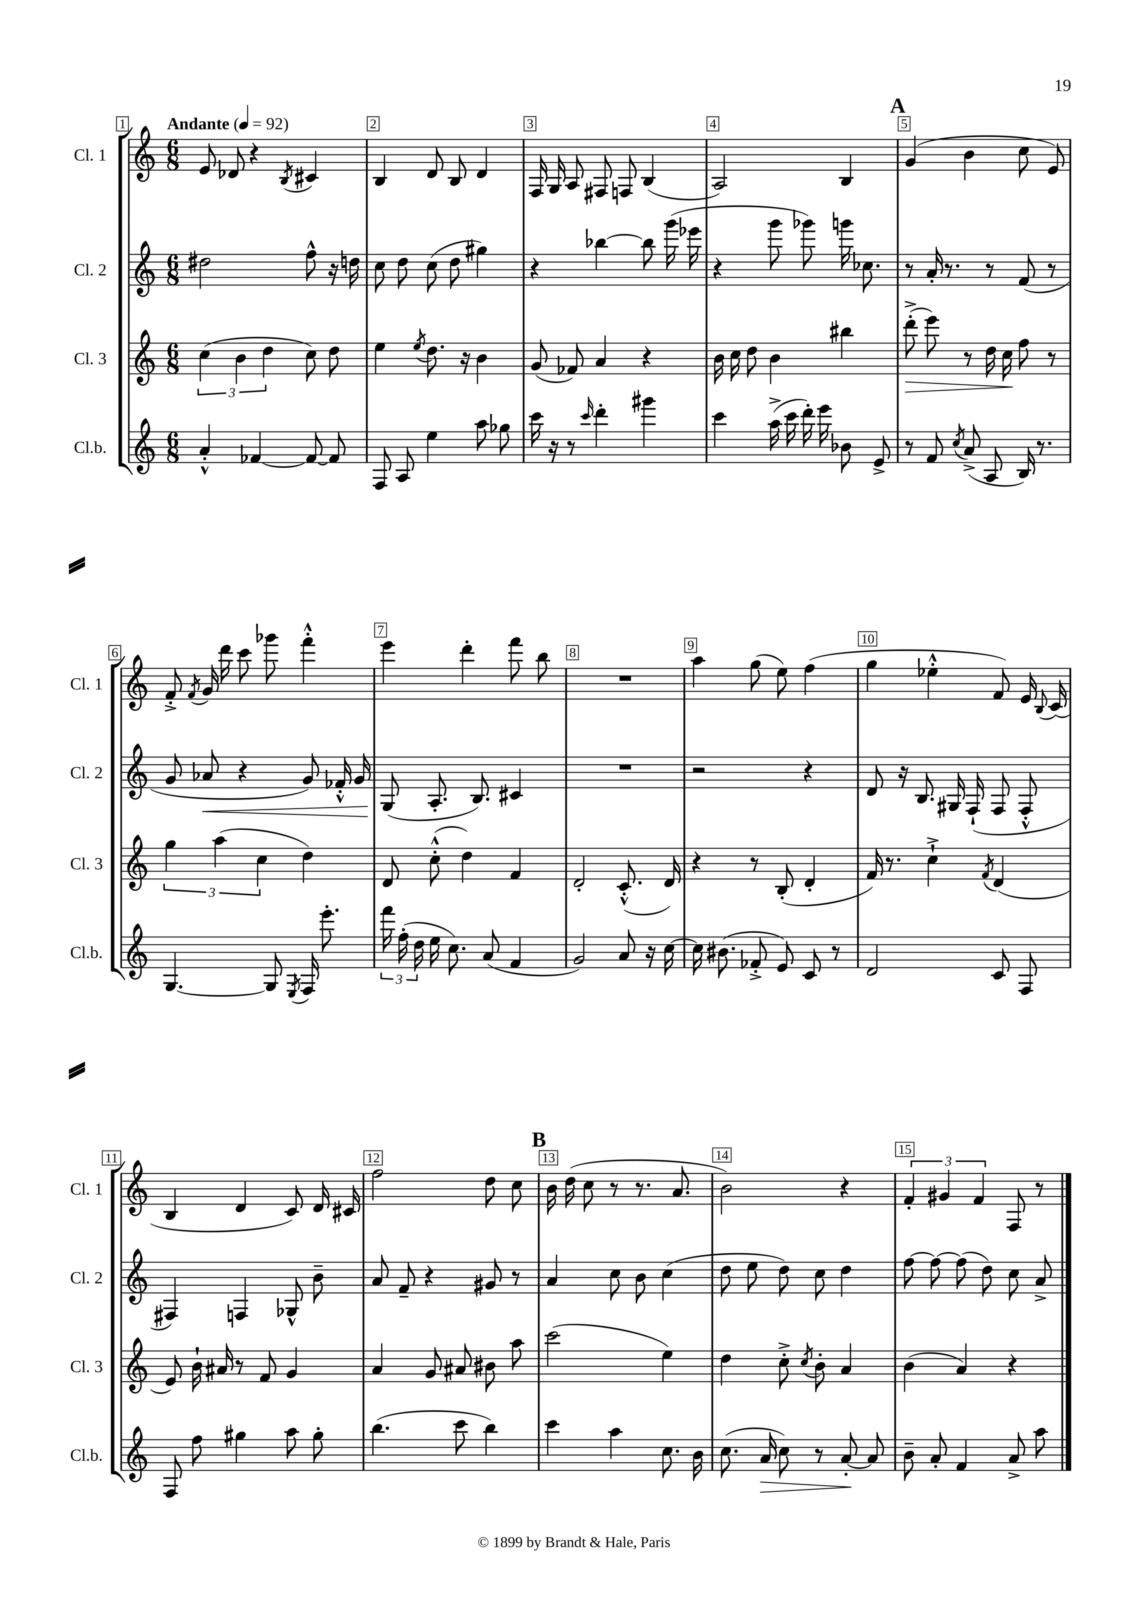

**kern	**kern	**kern	**kern
*staff4	*staff3	*staff2	*staff1
*clefG2	*clefG2	*clefG2	*clefG2
*k[]	*k[]	*k[]	*k[]
*M6/8	*M6/8	*M6/8	*M6/8
*MM92	*MM92	*MM92	*MM92
4a'^^	(6cc	2dd#	8e
.	.	.	8d-
.	6b	.	.
[4f-	.	.	4r
.	6dd	.	.
.	.	.	8qB
8f-_	8cc)	8ff^^	4c#
8f-]	8dd	16r	.
.	.	16dd	.
=	=	=	=
8F	4ee	8cc	4B
8A	.	8dd	.
.	8qee	.	.
4ee	8.dd	(8cc	8d
.	.	8dd	8B
.	16r	.	.
8aa	4b	4gg#)	4d
8gg-	.	.	.
=	=	=	=
16ccc	(8g	4r	16F
16r	.	.	16G
8r	8f-)	.	8A
16qqccc	.	.	.
4ddd'	4a	[4bb-	8F#
.	.	.	8F
4ggg#	4r	8bb-]	(4B
.	.	(16ggg	.
.	.	16eee-	.
=	=	=	=
4ccc	16b	4r	2A)
.	16cc	.	.
.	8dd	.	.
(16aa^	4b	8ggg	.
16ccc	.	.	.
16ddd')	.	8ggg-)	.
16eee	.	.	.
8b-	4bb#	16ggg	4B
.	.	8.cc-	.
8e^	.	.	.
=	=	=	=
8r	(8ddd'^	8r	(4g
8f	8eee)	16a'	.
.	.	8.r	.
8qcc	.	.	.
(8a^	8r	.	4b
8A	16dd	8r	.
.	16cc	.	.
16B)	8ff	(8f	8cc
8.r	.	.	.
.	8r	8r	8e)
=	=	=	=
[4.G	6gg	8g	8f'^
.	.	.	8qf
.	.	8a-	16g
.	(6aa	.	.
.	.	.	16ddd
.	.	4r	8ccc
.	6cc	.	.
8G]	.	.	8ggg-
8qE	.	.	.
16F	4dd)	8g)	4fff'^^
8.eee'	.	.	.
.	.	16f-'^^	.
.	.	16g	.
=	=	=	=
24fff	8d	(8G	4eee
(24ff'	.	.	.
24dd	.	.	.
16ee	(8cc'^^	8.A'	.
8.cc)	.	.	.
.	4dd)	.	4ddd'
.	.	8.B)	.
(8a	.	.	.
4f	4f	4c#	8fff
.	.	.	8bb
=	=	=	=
2g)	2d'	2.r	2.r
8a	(8.c'^^	.	.
16r	.	.	.
[16cc	16d)	.	.
=	=	=	=
16cc]	4r	2r	4aa
(8.b#	.	.	.
8f-'^	8r	.	(8gg
8e)	(8B'	.	8ee)
8c	4d'	4r	(4ff
8r	.	.	.
=	=	=	=
2d	16f)	8d	4gg
.	8.r	.	.
.	.	16r	.
.	.	8.B	.
.	4cc`^	.	4ee-'^^
.	.	16G#	.
.	.	(16F`	.
.	8qf	.	.
8c	(4d	8F	8f)
8F	.	8F'^^	16e
.	.	.	8qqB
.	.	.	(16c
=	=	=	=
8F	8e)	4F#)	4B
8ff	16b`	.	.
.	16a#	.	.
4gg#	8r	4F	4d
.	8f	.	.
8aa	4g	8G-^^	8c)
8gg#'	.	8b~	16d
.	.	.	16c#
=	=	=	=
(4.bb	4a	8a	2ff
.	.	8f~	.
.	8g	4r	.
8ccc	8a#	.	.
4bb)	8b#	8g#	8dd
.	8aa	8r	8cc
=	=	=	=
4ccc	(2ccc	4a	16b
.	.	.	(16dd
.	.	.	8cc
4aa	.	8cc	8r
.	.	8b	8.r
8.cc	4ee)	(4cc	.
.	.	.	8.a
16b	.	.	.
=	=	=	=
(8.cc	4dd	8dd	2b)
.	.	8ee	.
16a	.	.	.
8cc)	8cc'^	8dd)	.
.	8qcc	.	.
8r	8b'	8cc	.
[8a'	4a	4dd	4r
8a]	.	.	.
=	=	=	=
8b~	(4b	[8ff	6f'
8a'	.	8ff_	.
.	.	.	6g#
4f	4a)	(8ff]	.
.	.	.	6f
.	.	8dd)	.
8a^	4r	8cc	8F
8aa	.	8a^	8r
==	==	==	==
*-	*-	*-	*-
